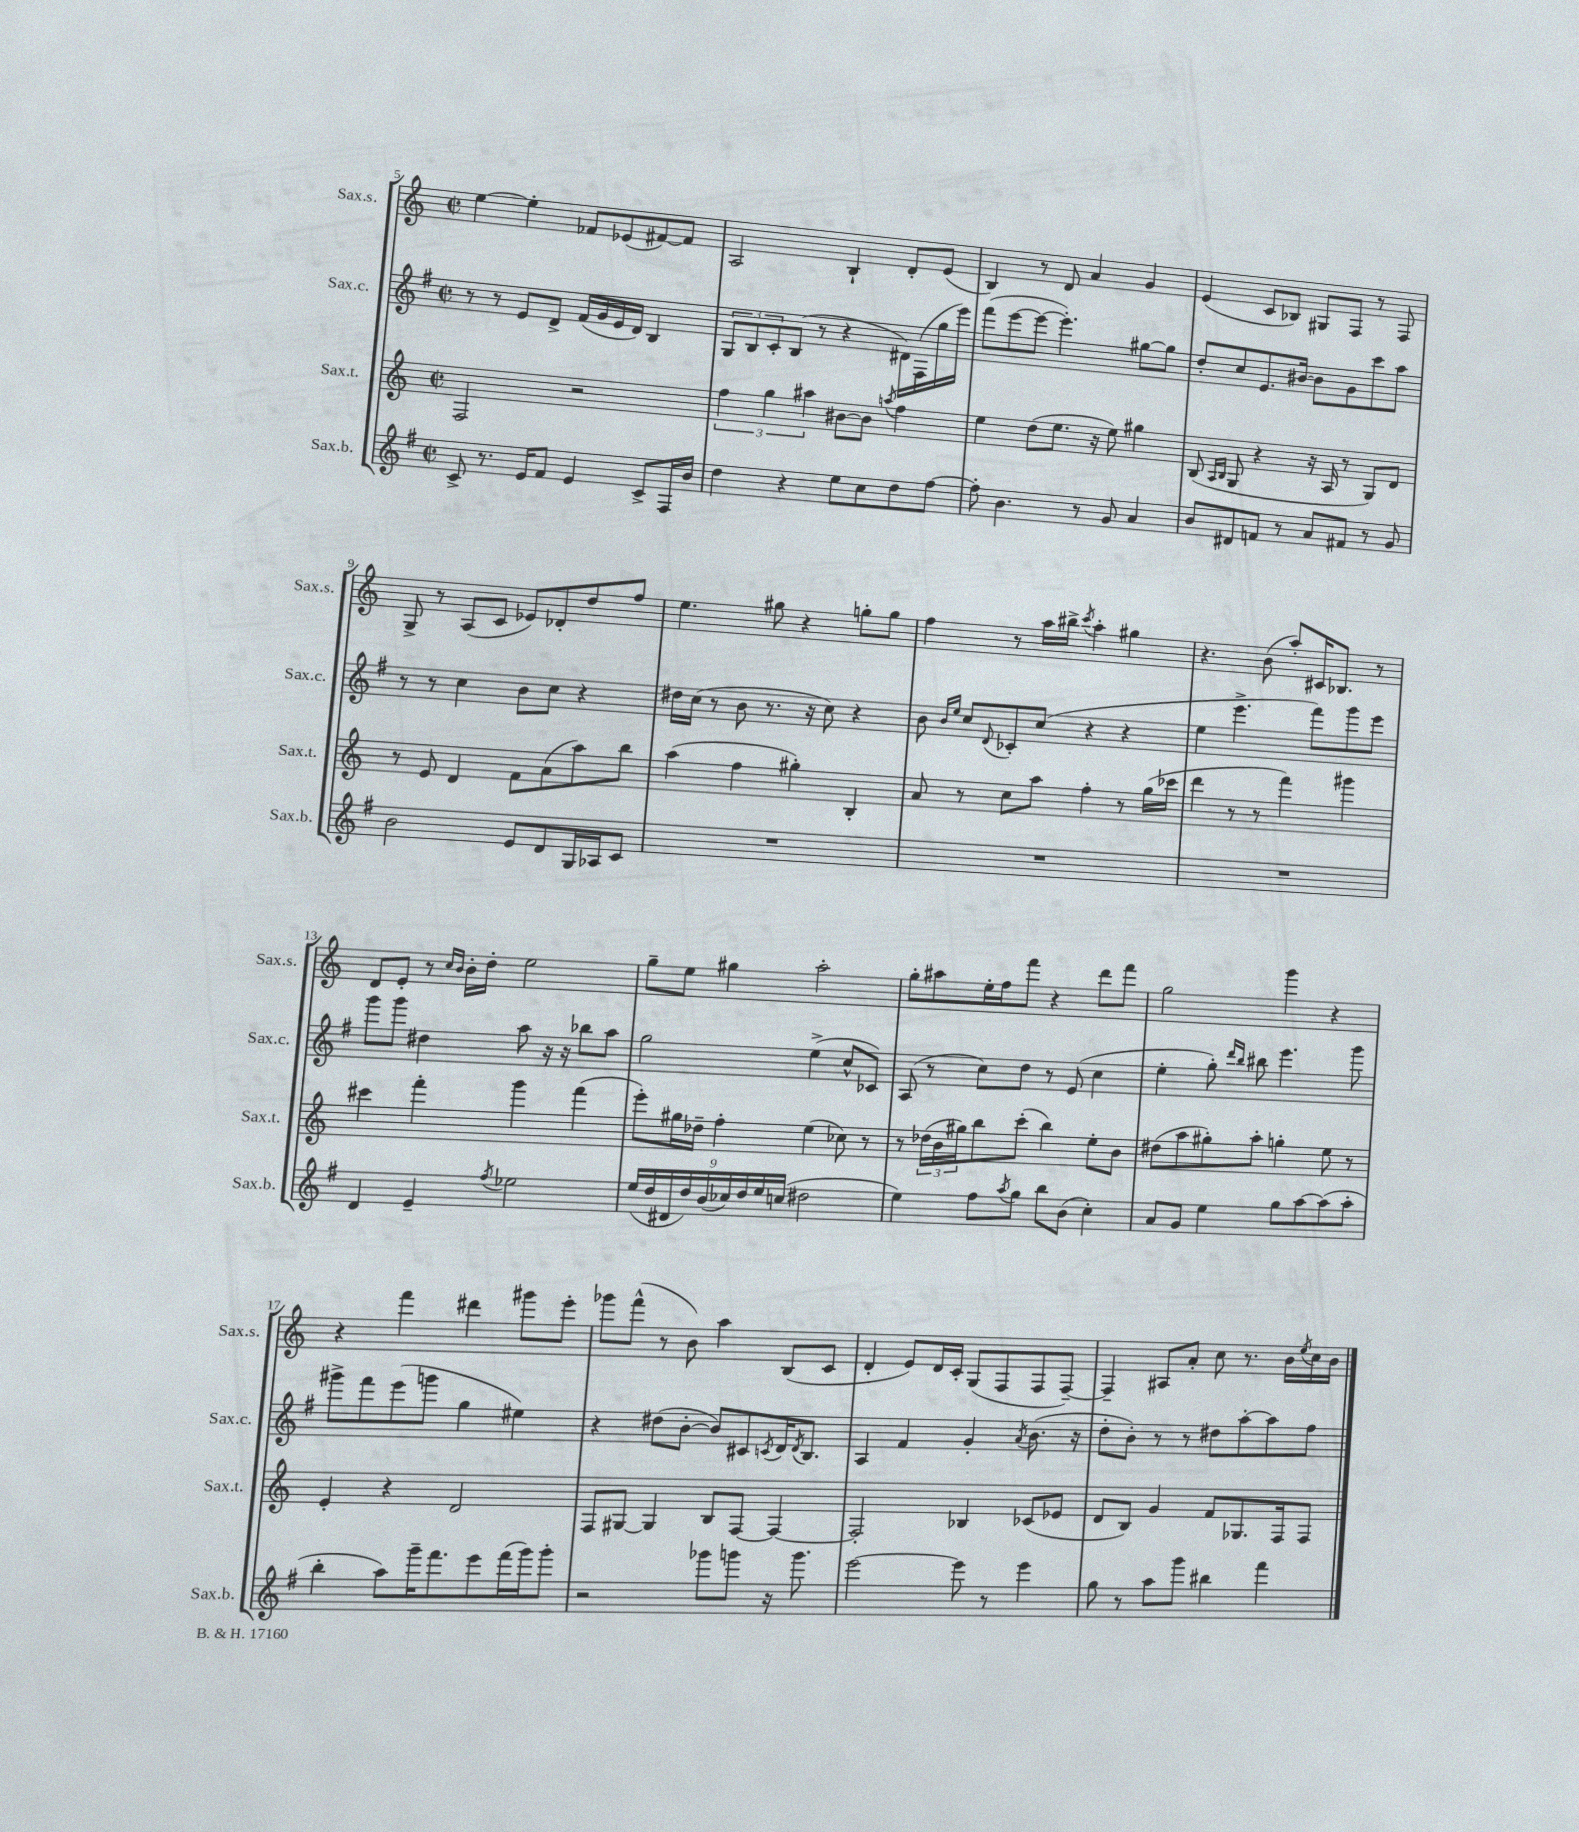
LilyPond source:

<<
\new StaffGroup <<
\new Staff = "s0" \with { instrumentName = "Sax.s." shortInstrumentName = "Sax.s." } {
    \clef treble \key c \major \defaultTimeSignature \time 2/2
    e''4~ e''4-. fes'8 ees'8( fis'8~) fis'8 |
    a2 b4-! d'8-. e'8( |
    b4) r8 d'8 a'4 g'4 |
    e'4( c'8 bes8) gis8 f8 r8 f8 |
    g8-> r8 a8( c'8 ees'8) des'8-. d''8 f''8 |
    e''4. gis''8 r4 g''8-. g''8 |
    f''4 r8 a''16 bis''16-> \acciaccatura { c'''8 } a''4-. gis''4 |
    r4. b'8( a''8-.) cis'16 bes8. r8 |
    d'8 e'8-. r8 \grace { c''16 b'16 } b'16-. d''16-. e''2 |
    g''8-- e''8 gis''4 a''2-. |
    g''8-. ais''8 e''16-. f''16 f'''8 r4 d'''8 f'''8 |
    g''2 g'''4 r4 |
    r4 f'''4 dis'''4 gis'''8 e'''8-. |
    ges'''8 f'''8-^( r8 b'8) a''4 b8( c'8 |
    d'4-. e'8) d'16 c'16-. g8( f8 f8 f8~--) |
    f4-- ais8 a'8-. c''8 r8. b'16 \acciaccatura { e''8 } c''16 b'16 \bar "|." |
}
\new Staff = "s1" \with { instrumentName = "Sax.c." shortInstrumentName = "Sax.c." } {
    \clef treble \key g \major \defaultTimeSignature \time 2/2
    r8 r8 e'8 d'8-> fis'16( g'16 e'16 d'16) b4 |
    \tuplet 3/2 { g8 b8 c'8-. } b8( r8 r4 dis'16) fis16( g''16 e'''16) |
    fis'''8( e'''8~ e'''8~ e'''4.-.) gis''8~ gis''8 |
    d''8-. c''8 e'8. bis'16~ bis'8 g'8 c'''8 a''8 |
    r8 r8 c''4 b'8 c''8 r4 |
    dis''16 c''16( r8 b'8 r8. r16 c''8) r4 |
    b'8 \grace { b'16 e''16 } c''8 \appoggiatura { d'8 } ces'8-. c''8( r4 r4 |
    e''4 e'''4.-> fis'''8) g'''8 e'''8 |
    g'''8 g'''8 dis''4 a''8 r16 r16 bes''8 a''8 |
    g''2 e''4->( c''8-^ ces'8) |
    a8( r8 c''8) d''8 r8 e'8( c''4 |
    e''4-. g''8-.) \grace { d'''16 b''16 } bis''8 e'''4. g'''8 |
    gis'''8-> fis'''8 e'''8( g'''8 g''4 eis''4) |
    r4 dis''8( b'8~-. b'8) cis'8 \acciaccatura { c'8 } d'16 \acciaccatura { d'8 } b8. |
    a4 fis'4 g'4-. \acciaccatura { a'8 } b'8.( r16 |
    d''8-. b'8-.) r8 r8 dis''8 a''8~-. a''8 fis''8 \bar "|." |
}
\new Staff = "s2" \with { instrumentName = "Sax.t." shortInstrumentName = "Sax.t." } {
    \clef treble \key c \major \defaultTimeSignature \time 2/2
    f2 r2 |
    \tuplet 3/2 { f''4 g''4 ais''4 } bis'8~ bis'8 \acciaccatura { a''8 } f''4 |
    e''4 d''8( e''8. r16 e''8) gis''4 |
    b8( \grace { a16 b16 } g8 r4 r16 a16 r8 g8) d'8 |
    r8 e'8 d'4 f'8 a'8( a''8) b''8 |
    a''4( f''4 gis''4-.) b4-. |
    a'8 r8 c''8 a''8 f''4-. r8 g''16( ces'''16 |
    d'''4 r8 r8 f'''4) gis'''4 |
    cis'''4 f'''4-. g'''4 f'''4( |
    e'''8-.) gis''16 des''16-- f''4-. e''4( ces''8) r8 |
    r8 \tuplet 3/2 { des''16( b'16 gis''16) } b''8 c'''8-.( b''4) e''8-. b'8 |
    dis''8( a''8 gis''8-.) a''8-. g''4-. e''8 r8 |
    e'4-. r4 d'2 |
    f8 gis8~ gis4 b8 f8~ f4~ |
    f2-. bes4 ces'8( ees'8 |
    d'8 b8) g'4 f'8 ges8. f16 f8 \bar "|." |
}
\new Staff = "s3" \with { instrumentName = "Sax.b." shortInstrumentName = "Sax.b." } {
    \clef treble \key g \major \defaultTimeSignature \time 2/2
    c'8-> r8. e'16 fis'8 e'4 c'8-> fis16 b'16 |
    d''4 r4 e''8 c''8 d''8 fis''8~ |
    fis''8-. b'4. r8 g'8 a'4 |
    b'8 dis'8 f'8 r8 a'8 fis'8 r8 g'8 |
    b'2 e'8 d'8 g16 aes16 c'8 |
    R1 |
    R1 |
    R1 |
    d'4 e'4-- \acciaccatura { fis''8 } ees''2 |
    \tuplet 9/8 { e''16( d''16 dis'16 d''16) b'16( ces''16) d''16 e''16 c''16( } dis''2 |
    e''4) fis''8 \acciaccatura { a''8 } g''8 b''8 b'8( c''4-.) |
    a'8 g'8 e''4 g''8 a''8~ a''8( a''8-. |
    b''4-. a''8) g'''16-- fis'''8. e'''8 fis'''16( g'''16) g'''8-. |
    r2 ges'''8 g'''8 r16 g'''8. |
    e'''2~ e'''8 r8 e'''4 |
    g''8 r8 a''8 g'''8 bis''4 fis'''4 \bar "|." |
}
>>
>>
\layout { \context { \Score currentBarNumber = #5 } }
